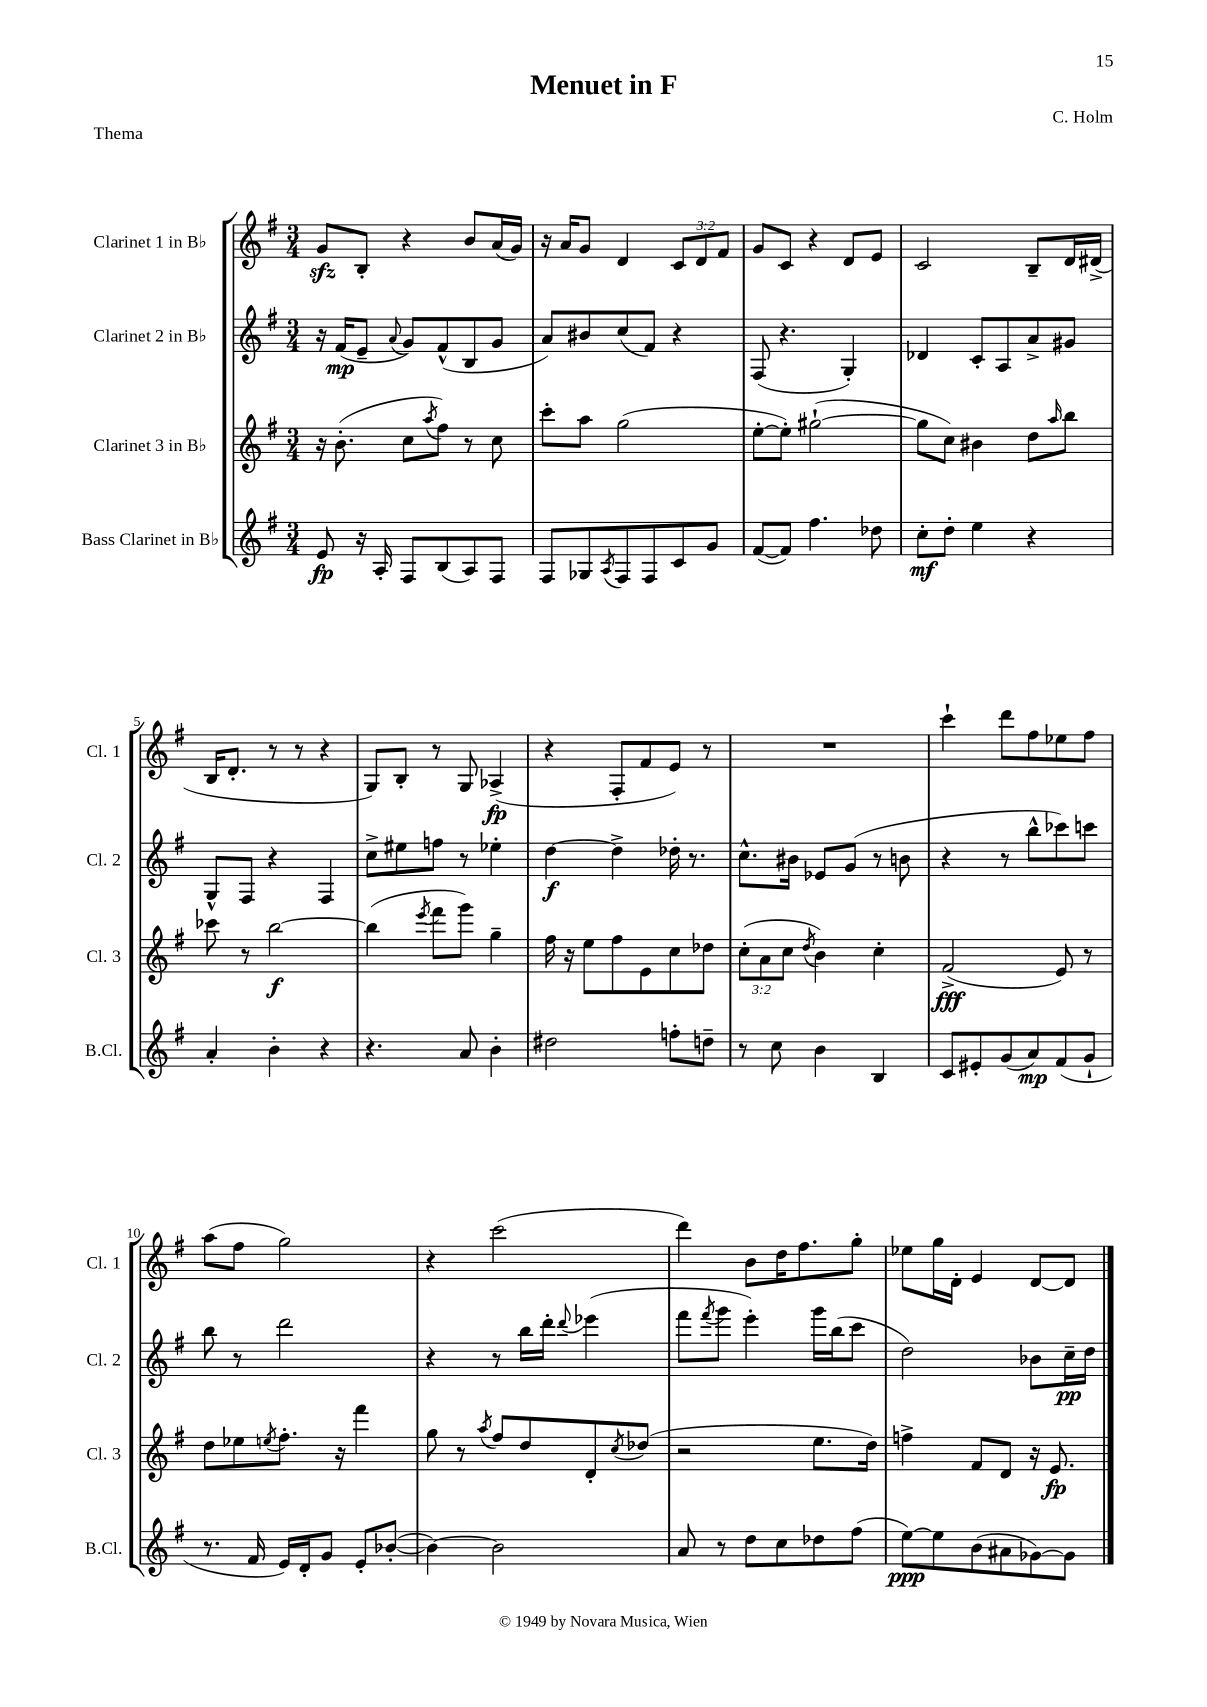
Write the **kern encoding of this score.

**kern	**kern	**kern	**kern
*staff4	*staff3	*staff2	*staff1
*clefG2	*clefG2	*clefG2	*clefG2
*k[f#]	*k[f#]	*k[f#]	*k[f#]
*M3/4	*M3/4	*M3/4	*M3/4
8e/	16r	16r	8g/L
.	(8.b'\	(16f#/LK	.
16r	.	8e~/J	8B'/J
16A'/	.	.	.
.	.	8qqa/	.
8F#/L	8cc\L	8g/L)	4r
.	8qaa/	.	.
(8B/	8ff#\J)	(8f#^^/	.
8A/)	8r	8B/	8b/L
8F#/J	8cc\	8g/J	(16a/L
.	.	.	16g/JJ)
=	=	=	=
8F#/L	8ccc'\L	8a/L)	16r
.	.	.	16a/LK
8G-/	8aa\J	8b#/	8g/J
8qA/	.	.	.
8F#/	(2gg\	(8cc/	4d/
8F#/	.	8f#/J)	.
8c/	.	4r	12c/L
.	.	.	12d/
8g/J	.	.	.
.	.	.	12f#/J
=	=	=	=
([8f#/L	[8ee'\L	(8F#/	8g/L
8f#/]J)	8ee'\]J)	4.r	8c/J
4.ff#\	([2gg#`\	.	4r
.	.	4G'/)	8d/L
8dd-\	.	.	8e/J
=	=	=	=
8cc'\L	8gg#\]L	4d-/	2c/
8dd'\J	8cc\J)	.	.
4ee\	4b#\	8c'/L	.
.	.	8A/	.
4r	8dd\L	8a^/	8B~/L
.	16qqaa/	.	.
.	8bb\J	8g#/J	16d/L
.	.	.	(16d#^/JJ
=	=	=	=
4a'/	8ccc-\	8G^^/L	16B/LK
.	.	.	8.d'/J
.	8r	8F#/J	.
4b'\	[2bb\	4r	8r
.	.	.	8r
4r	.	4F#/	4r
=	=	=	=
4.r	(4bb\]	8cc^\L	8G/L)
.	.	8ee#\	8B'/J
.	8qeee/	.	.
.	8fff#\L	8ff\J	8r
8a/	8ggg\J)	8r	8G/
4b'\	4gg~\	4ee-'\	(4A-^/
=	=	=	=
2dd#\	16ff#\	[4dd\	4r
.	16r	.	.
.	8ee\L	.	.
.	8ff#\	4dd^\]	8F#'/L
.	8e\	.	8f#/
8ff'\L	8cc\	16dd-'\	8e/J)
.	.	8.r	.
8dd~\J	8dd-\J	.	8r
=	=	=	=
8r	(12cc'\L	8.cc^^\L	2.r
.	12a\	.	.
8cc\	.	.	.
.	12cc\J	.	.
.	.	16b#\Jk	.
.	8qdd/	.	.
4b\	4b\)	8e-/L	.
.	.	(8g/J	.
4B/	4cc'\	8r	.
.	.	8b\	.
=	=	=	=
8c/L	(2f#^/	4r	4ccc`\
8e#'/	.	.	.
(8g/	.	8r	8ddd\L
8a/)	.	8bb^^\L	8ff#\
(8f#/	8e/)	8ccc-\)	8ee-\
8g`/J	8r	8ccc\J	8ff#\J
=	=	=	=
8.r	8dd\L	8bb\	(8aa\L
.	8ee-\	8r	8ff#\J
16f#/	.	.	.
.	8qee/	.	.
16e/LL)	8.ff#'\J	2ddd\	2gg\)
16d'/J	.	.	.
8g/J	.	.	.
.	16r	.	.
8e'/L	4fff#\	.	.
([8b-'/J	.	.	.
=	=	=	=
4b-\_)	8gg\	4r	4r
.	8r	.	.
.	8qaa/	.	.
2b-\]	8ff#/L	8r	(2ccc\
.	8dd/	16bb\LL	.
.	.	16ddd'\JJ	.
.	.	8qqddd/	.
.	8d'/	(4eee-\	.
.	8qcc/	.	.
.	(8dd-/J	.	.
=	=	=	=
8a/	2r	8fff#\L	4ddd\)
.	.	8qfff#/	.
8r	.	8ggg\J	.
8dd\L	.	4eee'\)	8b\L
8cc\	.	.	16dd\K
.	.	.	8.ff#\
8dd-\	8.ee\L	16ggg\LL	.
.	.	(16bb\J	.
(8ff#\J	.	8ccc\J	8gg'\J
.	16dd\Jk)	.	.
=	=	=	=
[8ee\L)	4ff^\	2dd\)	8ee-\L
8ee\]	.	.	16gg\L
.	.	.	16d'\JJ
(8b\	8f#/L	.	4e/
8a#\	8d/J	.	.
[8g-\)	16r	8b-\L	[8d/L
.	8.e/	.	.
8g-\]J	.	16cc~\L	8d/]J
.	.	16dd\JJ	.
==	==	==	==
*-	*-	*-	*-
